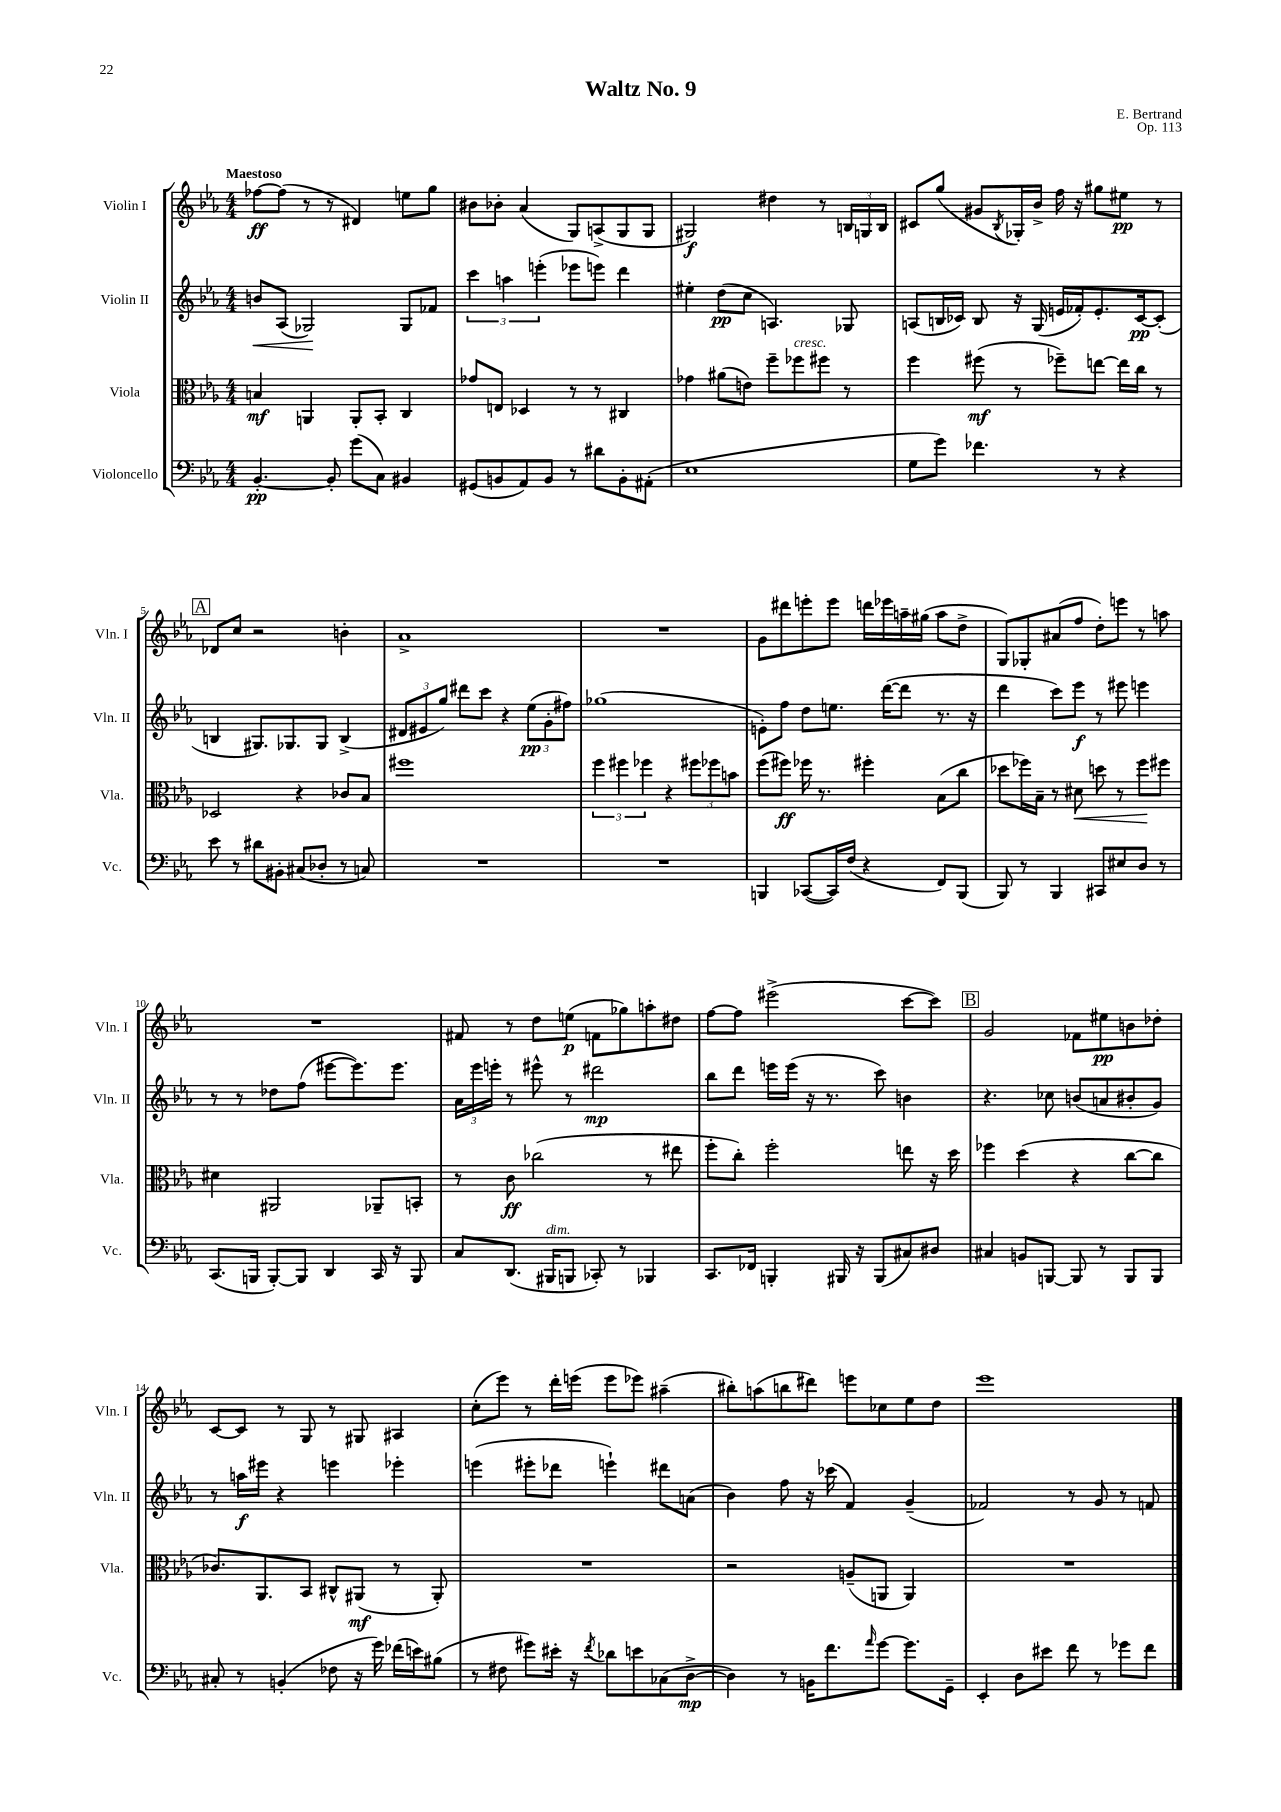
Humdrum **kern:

**kern	**kern	**kern	**kern
*staff4	*staff3	*staff2	*staff1
*clefF4	*clefC3	*clefG2	*clefG2
*k[b-e-a-]	*k[b-e-a-]	*k[b-e-a-]	*k[b-e-a-]
*M4/4	*M4/4	*M4/4	*M4/4
[4.BB-'	4B	8b	[8ff-
.	.	(8A-	(8ff-]
.	4AA	2G-)	8r
8BB-']	.	.	8r
(8g	8AA'	.	4d#)
8C)	8BB-'	.	.
4BB#	4C	8G-	8ee
.	.	8f-	8gg
=	=	=	=
(8GG#	8g-	6ccc	8b#
8BB	8E	.	8b-'
.	.	6aa	.
8AA-)	4D-	.	(4a-
.	.	(6eee'	.
8BB	.	.	.
8r	8r	8eee-	8G)
8d#	8r	8eee)	(8A^
8BB'	4C#	4ddd	8G
(8AA#'	.	.	8G
=	=	=	=
1E-	4g-	4ee#'	2G#)
.	(8a#	(8dd	.
.	8e)	8cc	.
.	8ff~	4.A)	4dd#
.	8ff-	.	.
.	8ff#	.	8r
.	8r	8G-	24B
.	.	.	24G
.	.	.	24B
=	=	=	=
8G	4ff	(8A	8c#
8g)	.	16B	(8gg
.	.	16c-)	.
4.f-	(8ff#	8B	8g#
.	.	.	8qB-
.	8r	16r	16G-')
.	.	(16G	16b-^
.	8ff-~)	16e	16ff
.	.	16f-')	16r
8r	[8ee	8.e'	8gg#
4r	16ee]	.	8ee#
.	16cc	[16c-	.
.	8r	(8c-']	8r
=	=	=	=
8e-	2D-	4B	8d-
8r	.	.	8cc
8d#	.	8.G#)	2r
8BB#'	.	.	.
.	.	8.G-	.
(8C#	4r	.	.
8D-'	.	8G-	.
8r	8c-	(4B^	4b'
8C)	8B-	.	.
=	=	=	=
1r	1ff#	12d#	1a-^
.	.	12e#	.
.	.	12gg)	.
.	.	8ddd#	.
.	.	8ccc	.
.	.	4r	.
.	.	(12ee-	.
.	.	12g'	.
.	.	12ff#)	.
=	=	=	=
1r	6ff	(1gg-	1r
.	6ff#	.	.
.	6ff-	.	.
.	4r	.	.
.	12ff#	.	.
.	12ff-	.	.
.	12b	.	.
=	=	=	=
4BBB	(8ff	8e')	8g
.	8ff#)	8ff	8ddd#
([8CC-	16ff-	8dd	8eee'
.	8.r	.	.
16CC-])	.	8.ee	8eee
(16F	.	.	.
4r	4ff#'	.	16ddd
.	.	([16ddd	16eee-
.	.	8ddd]	16aa~
.	.	.	(16gg#
8FF)	(8B-	8.r	8aa
(8BBB	8cc	.	8dd^
.	.	16r	.
=	=	=	=
8BBB-)	8dd-	4ddd	8G)
8r	16ff-)	.	8G-'
.	16B-~	.	.
4BBB-	8r	8ccc)	(8a#
.	8d#	8eee-	8ff
8CC#	8dd	8r	8dd')
8E#	8r	8eee#	8eee
8D	8ff-	4eee	8r
8r	8ff#	.	8aa
=	=	=	=
(8.CC	4d#	8r	1r
.	.	8r	.
16BBB	.	.	.
[8BBB')	2AA#	8dd-	.
8BBB]	.	(8ff	.
4DD	.	[8eee#	.
.	.	8.eee#])	.
16CC	8AA-~	.	.
16r	.	8.eee#	.
8BBB	8BB'	.	.
=	=	=	=
8C	8r	24a-	8f#
.	.	24eee-	.
.	.	24eee'	.
(8.DD	8c	8r	8r
.	(2cc-	8eee#^^	8dd
16BBB#	.	.	.
8BBB	.	8r	(8ee
8CC-')	.	2ddd#	8f
8r	.	.	8gg-)
4BBB-	8r	.	8aa'
.	8ee#	.	8dd#
=	=	=	=
8.CC	8ff'	8bb-	[8ff
.	8cc')	8ddd	8ff]
16FF-	.	.	.
4BBB'	2ff'	16eee	(2eee#^
.	.	(16eee	.
.	.	16r	.
.	.	8.r	.
16BBB#	.	.	.
16r	.	.	.
(8BBB#	.	8ccc)	.
8C#)	8ee	4b	[8ccc
8D#	16r	.	8ccc])
.	16dd	.	.
=	=	=	=
4C#	4ff-	4.r	2g
8BB	(4dd	.	.
[8BBB	.	8cc-	.
8BBB]	4r	(8b	8f-
8r	.	8a	8ee#
8BBB	[8cc	8b#'	8b
8BBB	8cc]	8g)	8dd-'
=	=	=	=
8C#'	8.c-)	8r	[8c
8r	.	16aa	8c]
.	8.AA-	16eee#	.
(4BB'	.	4r	8r
.	8BB-	.	8G
8F-	8C#^^	4eee	8r
16r	(8AA#	.	8G#
16g)	.	.	.
(16f-	8r	4eee-'	4A#
16e)	.	.	.
(8B#	8AA#')	.	.
=	=	=	=
8r	1r	(4eee	(8cc'
8F#	.	.	8eee-)
8g#)	.	8eee#'	8r
16e#'	.	8ddd-	16ddd'
16r	.	.	(16eee
8qf	.	.	.
8d-	.	4eee`)	8eee
8e	.	.	8eee-)
(8C-	.	8ddd#	(4aa#~
[8D^	.	(8a	.
=	=	=	=
4D])	2r	4b-)	8bb#')
.	.	.	(8aa
8r	.	8ff	8bb
16BB	.	16r	8ddd#)
8.f	.	(16ccc-	.
.	(8A~	4f)	8eee
16qqa-	.	.	.
[8g	8AA	.	8cc-
8.g]	4AA)	(4g~	8ee-
.	.	.	8dd
16GG~	.	.	.
=	=	=	=
4EE-'	1r	2f-)	1eee-
8D	.	.	.
8e#	.	.	.
8f	.	8r	.
8r	.	8g	.
8g-	.	8r	.
8f	.	8f	.
==	==	==	==
*-	*-	*-	*-
